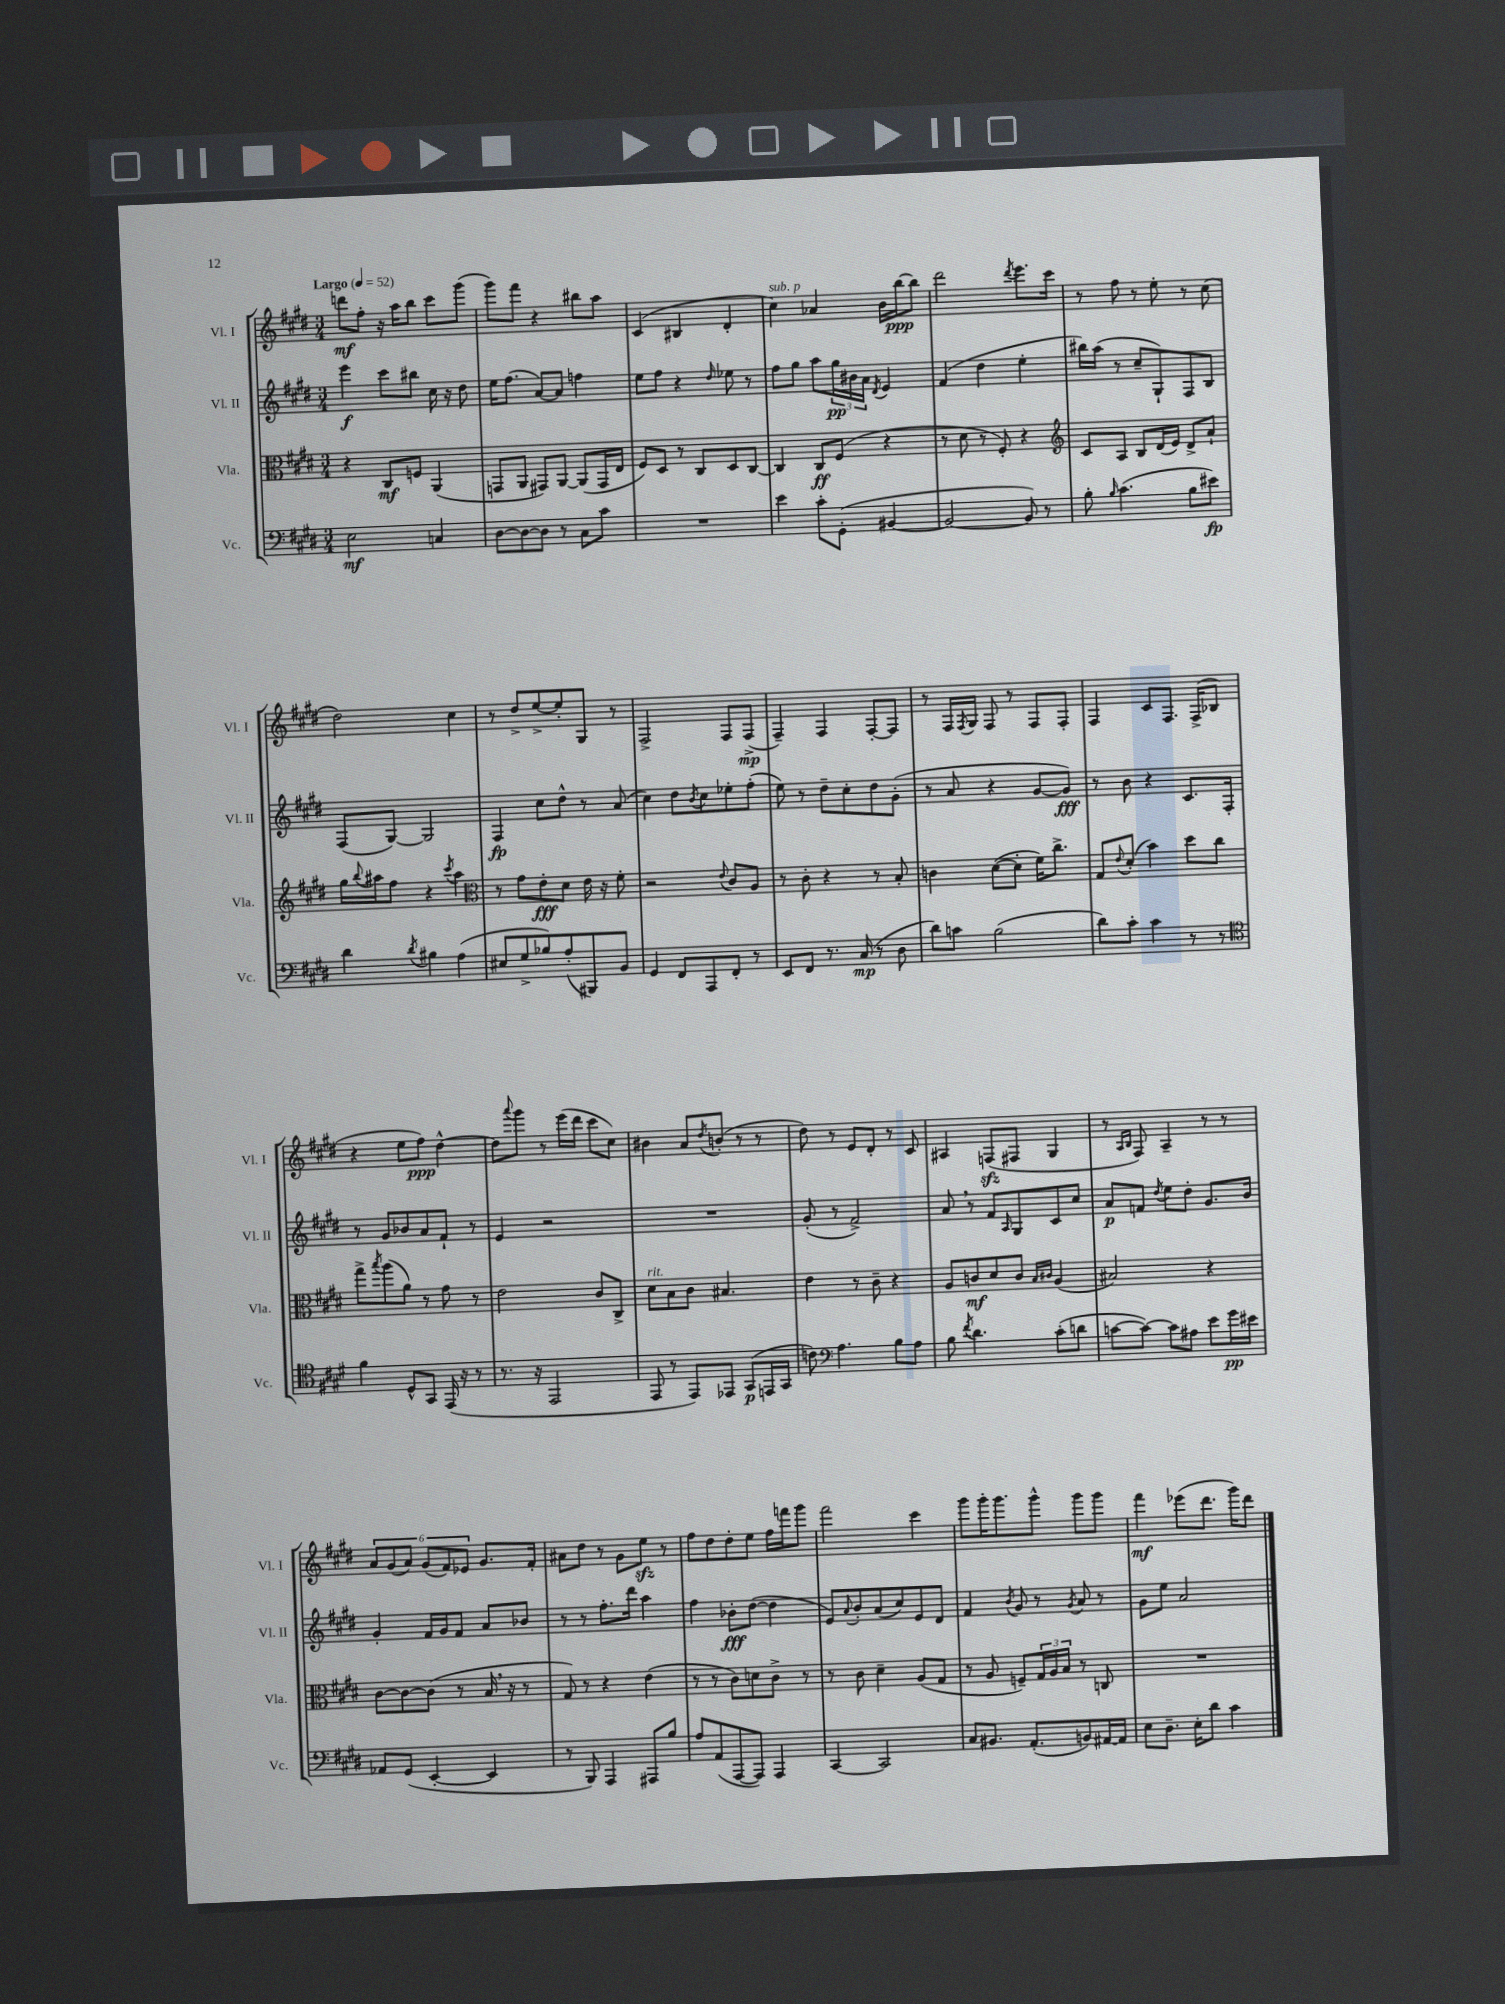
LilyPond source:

<<
\new StaffGroup <<
\new Staff = "s0" \with { instrumentName = "Vl. I" shortInstrumentName = "Vl. I" } {
    \clef treble \key e \major \numericTimeSignature \time 3/4 \tempo "Largo" 4 = 52
    d'''8\mf fis''8-. r16 a''16 b''8 cis'''8 gis'''8( |
    gis'''8) fis'''8 r4 bis''8 a''8 |
    cis'4( bis4 dis'4-. |
    cis''4^\markup { \italic "sub. p" }) aes'4 b'16 b''16~\ppp b''8 |
    dis'''2 \acciaccatura { dis'''8 } e'''8. cis'''16 |
    r8 fis''8 r8 e''8-. r8 cis''8( |
    dis''2) cis''4 |
    r8 dis''8-> e''8~-> e''8-. gis8 r8 |
    fis2-> fis8 fis8->\mp( |
    fis4--) fis4 fis8~-. fis8 |
    r8 fis16 \acciaccatura { fis8 } gis16 fis8 r8 fis8 fis8-. |
    fis4 cis'8 fis8. fis16->( bes8 |
    r4 e''8 fis''8\ppp) dis''4~-^ |
    dis''8 \appoggiatura { a'''8 } gis'''8 r8 e'''16( dis'''16 cis'''8 cis''8) |
    bis'4 a'8 \acciaccatura { dis''8 } b'8-.( r8 r8 |
    dis''8) r8 e'8 dis'8-. r8 cis'8 |
    ais4 f8\sfz( fis8 gis4 |
    r8 \grace { a16 b16 } fis8) a4-- r8 r8 |
    \tuplet 6/4 { a'8 gis'8( a'8) gis'8( fis'8) ees'8 } gis'8. fis'16-. |
    ais'8 dis''8 r8 gis'8 e''8\sfz r8 |
    fis''8 dis''8 dis''8-. e''8 fis''16 f'''16 gis'''8 |
    fis'''2 cis'''4 |
    gis'''8 gis'''16-. gis'''8. gis'''8-^ gis'''8 gis'''8 |
    fis'''4\mf ees'''8( dis'''8. gis'''16) dis'''8 \bar "|." |
}
\new Staff = "s1" \with { instrumentName = "Vl. II" shortInstrumentName = "Vl. II" } {
    \clef treble \key e \major \numericTimeSignature \time 3/4
    e'''4\f cis'''8 bis''8 cis''16 r16 dis''8 |
    e''16 fis''8.( a'8~) a'8 f''4 |
    e''8 fis''8 r4 \grace { dis''16 } ees''8 r8 |
    fis''8 gis''8 a''8 \tuplet 3/2 { gis''16\pp bis'16 a'16 } \acciaccatura { dis'8 } e'4 |
    fis'4( dis''4 e''4-. |
    bis''16) a''16( r8 cis''8-- gis8-!) fis8 b8 |
    fis8( gis8~) gis2 |
    fis4\fp cis''8 dis''8-^ r8 a'8( |
    cis''4) dis''8 \acciaccatura { b'8 } cis''8 ees''8-. fis''8-.( |
    e''8) r8 dis''8-- cis''8-. dis''8 gis'8-.( |
    r8 a'8 r4 gis'8~ gis'8\fff) |
    r8 b'8 r4 cis'8. fis16-. |
    r8 gis'8 bes'8 a'8 fis'8-! r8 |
    e'4 r2 |
    R2. |
    gis'8-.( r8 fis'2->) |
    a'8 \breathe r8 fis'8 \grace { a16 } gis8 cis'8 cis''8 |
    a'8\p f'8 \acciaccatura { dis''8 } e''8 dis''8-. gis'8. b'16 |
    gis'4-. fis'16 gis'16 fis'8 a'8 bes'8 |
    r8 r8 fis''8.-. dis'''16 a''4 |
    fis''4 bes'8-.\fff dis''8~( dis''4 |
    e'8) \appoggiatura { a'8 } b'8-. a'8( cis''8) e'8 dis'8 |
    fis'4 \acciaccatura { b'8 } gis'8 r8 \acciaccatura { gis'8 } a'8 r8 |
    gis'8 e''8 a'2 \bar "|." |
}
\new Staff = "s2" \with { instrumentName = "Vla." shortInstrumentName = "Vla." } {
    \clef alto \key e \major \numericTimeSignature \time 3/4
    r4 cis8\mf f8 a,4( |
    g,8 a,8 gis,8) a,8~ a,8( gis,16 e16 |
    fis8) dis8 r8 cis8 dis8 cis8~ |
    cis4 cis8\ff fis8( r4 |
    r8 dis'8 r8 fis8-.) r4 |
    \clef treble cis'8 a8 b8 dis'16( e'16) dis'8-> a'8-! |
    gis''16 \appoggiatura { b''8 } ais''16 fis''8 r4 \acciaccatura { cis'''8 } ais''4 |
    \clef alto r8 gis'8 e'8-.\fff dis'8 e'16 r16 fis'8-. |
    r2 \appoggiatura { e'8 } cis'8 a8 |
    r8 cis'8-. r4 r8 b8-. |
    c'4 dis'8~( dis'8-. fis'16) cis''8.-> |
    gis8 \appoggiatura { e'8 } dis'8-.( b'4) dis''8 cis''8 |
    gis''8-> \acciaccatura { b''8 } a''8( a'8) r8 gis'8 r8 |
    e'2 cis'8 cis8-> |
    dis'8^\markup { \italic "rit." } b8 cis'8 bis4. |
    e'4 r8 cis'8-- r4 |
    a8 c'8\mf dis'8 c'8 \grace { b16 cis'16 } a4( |
    bis2) r4 |
    cis'8~ cis'8~ cis'8( r8 b16 \breathe r16 r8 |
    gis8) r8 r4 e'4( |
    r8 r8 cis'8) d'8 cis'8-> r8 |
    r8 cis'8 dis'4-- a8( gis8 |
    r8 a8 f8--) \tuplet 3/2 { gis16 a16 b16 } r8 c8 |
    R2. \bar "|." |
}
\new Staff = "s3" \with { instrumentName = "Vc." shortInstrumentName = "Vc." } {
    \clef bass \key e \major \numericTimeSignature \time 3/4
    e2\mf c4 |
    dis8~ dis8~ dis8 r8 cis8 cis'8 |
    R2. |
    e'4 cis'8-. gis,8-.( bis,4~ |
    bis,2~ bis,8) r8 |
    b8-. \grace { b16 } cis'4.( b8 eis'8\fp) |
    dis'4 \acciaccatura { dis'8 } bis4 a4( |
    eis8 gis8-> bes8) a8-.( bis,,8) b,8 |
    gis,4 fis,8 a,,8 fis,8-. r8 |
    e,8 fis,8 r8. cis16\mp( r8 dis8 |
    dis'8) c'8 b2( |
    dis'8) cis'8-. cis'4 r8 r8 |
    \clef tenor fis'4 dis8-^ gis,8 e,16( r16 r8 |
    r8. r16 e,2 |
    e,8 r8 e,8) ees,8 gis,8\p( e,16 gis,16 |
    c'8) \clef bass a4. b8 a8 |
    b8 \acciaccatura { fis'8 } dis'4. cis'8-.( d'8 |
    c'8~ c'8~) c'8 ais8 e'8 gis'16\pp eis'16 |
    aes,8 gis,8( e,4~-. e,4 |
    r8 b,,8) a,,4 ais,,8 b8 |
    a8 a,8( a,,8~ a,,8) a,,4 |
    cis,4~ cis,2 |
    cis8 bis,8. a,8.-.( b,8) ais,16~ ais,16 |
    e8 dis8.-- e16-. dis'8 cis'4 \bar "|." |
}
>>
>>
\layout { \context { \Score \remove "Bar_number_engraver" } }
